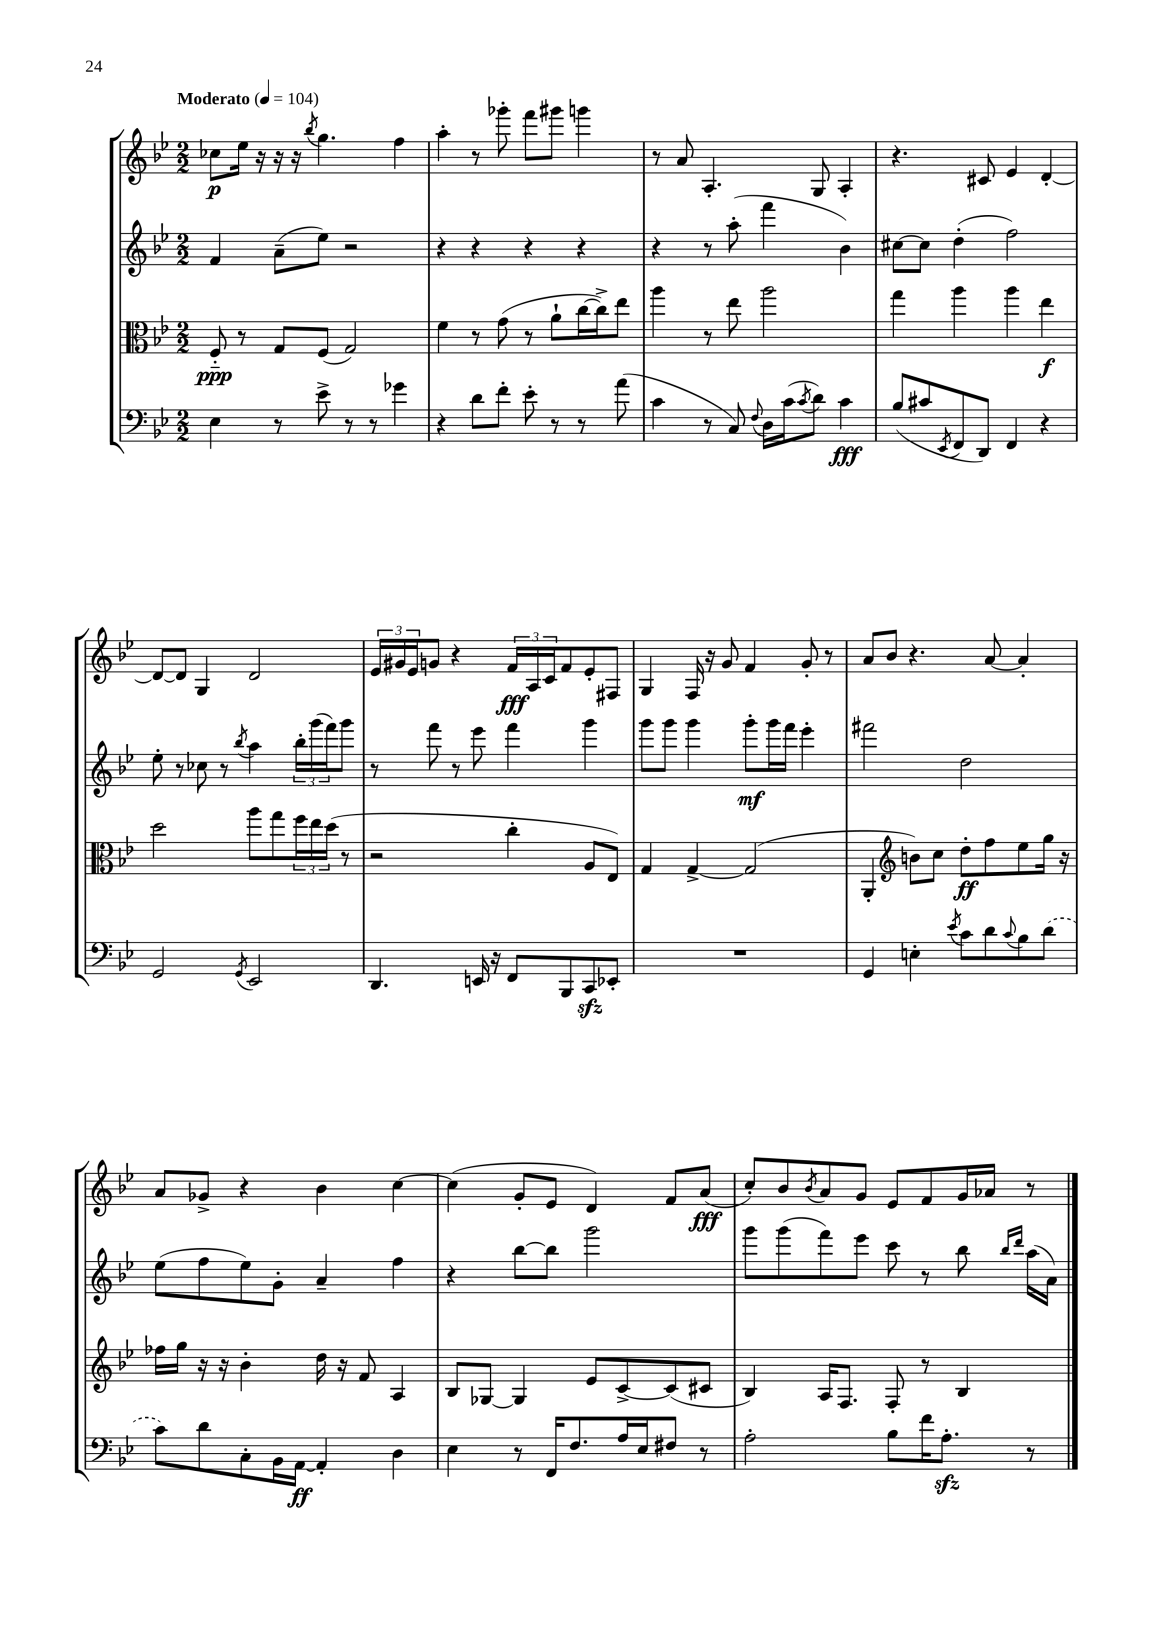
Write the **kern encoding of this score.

**kern	**kern	**kern	**kern
*staff4	*staff3	*staff2	*staff1
*clefF4	*clefC3	*clefG2	*clefG2
*k[b-e-]	*k[b-e-]	*k[b-e-]	*k[b-e-]
*M2/2	*M2/2	*M2/2	*M2/2
*MM104	*MM104	*MM104	*MM104
4E-	8F'~	4f	8cc-
.	8r	.	16ee-
.	.	.	16r
8r	8G	(8a~	16r
.	.	.	16r
.	.	.	8qbb-
8e-^	(8F	8ee-)	4.gg
8r	2G)	2r	.
8r	.	.	.
4g-	.	.	4ff
=	=	=	=
4r	4f	4r	4aa'
8d	8r	4r	8r
8f'	(8g	.	8ggg-'
8e-'	8r	4r	8fff
8r	8a`	.	8ggg#
8r	[16cc	4r	4ggg
.	16cc^])	.	.
(8a	8ee-	.	.
=	=	=	=
4c	4aa	4r	8r
.	.	.	8a
8r	8r	8r	4.A'
8C)	8ee-	(8aa'	.
8qqF	.	.	.
16D	2aa	4fff	.
(16c	.	.	.
8qc	.	.	.
8d)	.	.	8G
4c	.	4b-)	4A'
=	=	=	=
(8B-	4gg	[8cc#	4.r
8c#	.	8cc#]	.
8qEE-	.	.	.
8FF	4aa	(4dd'	.
8DD)	.	.	8c#
4FF	4aa	2ff)	4e-
4r	4ee-	.	[4d'
=	=	=	=
2GG	2dd	8ee-'	8d_
.	.	8r	8d]
.	.	8cc-	4G
.	.	8r	.
8qGG	.	8qbb-	.
2EE-	8aa	4aa	2d
.	8gg	.	.
.	24ff	24bb-'	.
.	24ee-	(24ggg	.
.	(24dd	24fff)	.
.	8r	8ggg	.
=	=	=	=
4.DD	2r	8r	24e-
.	.	.	24g#
.	.	.	24e-
.	.	8fff	8g
.	.	8r	4r
16EE	.	8eee-	.
16r	.	.	.
8FF	4cc'	4fff	24f
.	.	.	24A
.	.	.	24c
8BBB-	.	.	8f
8CC	8A	4ggg	8e-'
8EE-'	8E-)	.	8F#
=	=	=	=
1r	4G	8ggg	4G
.	.	8ggg	.
.	[4G^	4ggg	16F
.	.	.	16r
.	.	.	8g
.	(2G]	8ggg'	4f
.	.	16ggg	.
.	.	16fff	.
.	.	4eee-'	8g'
.	.	.	8r
=	=	=	=
4GG	4AA'	2fff#	8a
.	.	.	8b-
*	*clefG2	*	*
4E'	8b)	.	4.r
.	8cc	.	.
8qe-	.	.	.
8c	8dd'	2dd	.
8d	8ff	.	[8a
8qqc	.	.	.
8B-	8ee-	.	4a']
(8d	16gg	.	.
.	16r	.	.
=	=	=	=
8c)	16ff-	(8ee-	8a
.	16gg	.	.
8d	16r	8ff	8g-^
.	16r	.	.
8C'	4b-'	8ee-)	4r
16BB-	.	8g'	.
[16AA	.	.	.
4AA']	16dd	4a~	4b-
.	16r	.	.
.	8f	.	.
4D	4A	4ff	[4cc
=	=	=	=
4E-	8B-	4r	(4cc]
.	[8G-	.	.
8r	4G-]	[8bb-	8g'
16FF	.	8bb-]	8e-
8.F	.	.	.
.	8e-	2ggg	4d)
16A	[8c^	.	.
16E-	.	.	.
8F#	(8c]	.	8f
8r	8c#	.	(8a
=	=	=	=
2A'	4B-)	8ggg	8cc')
.	.	(8ggg	8b-
.	.	.	8qb-
.	16A	8fff)	8a
.	8.F	.	.
.	.	8eee-	8g
8B-	8F'	8ccc	8e-
16f	8r	8r	8f
8.A'	.	.	.
.	4B-	8bb-	16g
.	.	.	16a-
.	.	16qqbb-	.
.	.	16qqddd	.
8r	.	(16aa	8r
.	.	16a)	.
==	==	==	==
*-	*-	*-	*-
